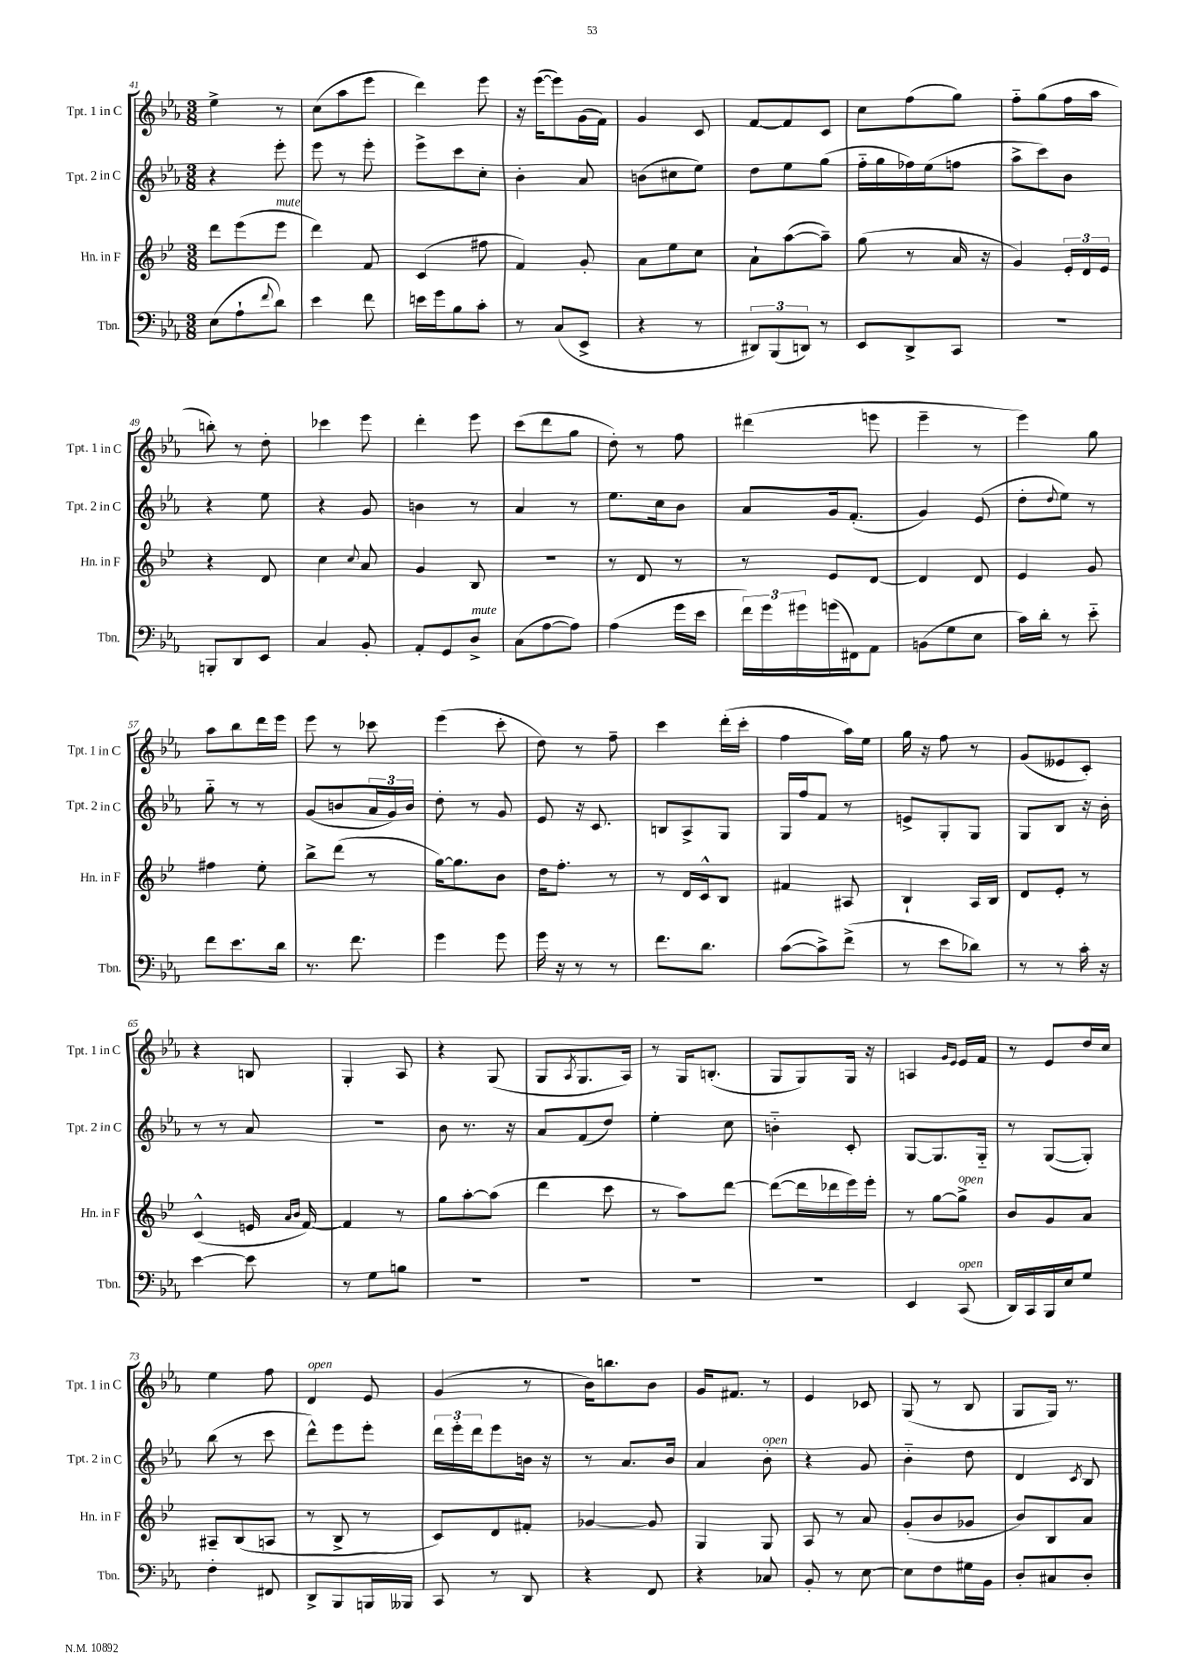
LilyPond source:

<<
\new StaffGroup <<
\new Staff = "s0" \with { instrumentName = "Tpt. 1 in C" shortInstrumentName = "Tpt. 1 in C" } {
    \clef treble \key ees \major \numericTimeSignature \time 3/8
    ees''4-> r8 |
    c''8( aes''8 ees'''8 |
    d'''4) ees'''8 |
    r16 ees'''16~( ees'''8) g'16( f'16) |
    g'4 c'8 |
    f'8~ f'8 c'8 |
    c''8 f''8( g''8) |
    f''8-_ g''8( f''16 aes''16 |
    b''8-.) r8 d''8-. |
    ces'''4 ees'''8 |
    d'''4-. ees'''8 |
    c'''8( d'''8 g''8 |
    d''8-.) r8 f''8 |
    dis'''4( e'''8 |
    ees'''4-- r8 |
    ees'''4) g''8 |
    aes''8 bes''8 d'''16 ees'''16 |
    ees'''8 r8 ces'''8 |
    ees'''4( c'''8-. |
    d''8) r8 f''8-- |
    c'''4 d'''16-.( c'''16-. |
    f''4 aes''16) ees''16 |
    g''16 r16 f''8 r8 |
    g'8( eeses'8 c'8-.) |
    r4 b8 |
    g4-. aes8 |
    r4 g8( |
    g8 \acciaccatura { aes8 } g8. aes16) |
    r8 g16 b8.-.( |
    g8 g8) g16 r16 |
    a4 \grace { g'16 ees'16 } ees'16 f'16 |
    r8 ees'8 d''16 c''16 |
    ees''4 f''8 |
    d'4^\markup { \italic "open" } ees'8 |
    g'4( r8 |
    bes'16) b''8. bes'8 |
    g'16 fis'8. r8 |
    ees'4 ces'8 |
    g8( r8 bes8 |
    g8 g16) r8. \bar "|." |
}
\new Staff = "s1" \with { instrumentName = "Tpt. 2 in C" shortInstrumentName = "Tpt. 2 in C" } {
    \clef treble \key ees \major \numericTimeSignature \time 3/8
    r4 ees'''8-. |
    ees'''8 r8 ees'''8-. |
    ees'''8-> c'''8 c''8-. |
    bes'4-. aes'8 |
    b'8( cis''8 ees''8) |
    d''8 ees''8 g''8( |
    f''16-_ g''16 fes''16) ees''16( f''8 |
    aes''8-> c'''8) bes'8 |
    r4 ees''8 |
    r4 g'8 |
    b'4 r8 |
    aes'4 r8 |
    ees''8. c''16 bes'8 |
    aes'8 g'16 f'8.-.( |
    g'4) ees'8( |
    d''8-. \appoggiatura { d''8 } ees''8) r8 |
    g''8-_ r8 r8 |
    g'8( b'8 \tuplet 3/2 { aes'16 g'16) b'16 } |
    d''8-. r8 g'8 |
    ees'8 r16 c'8. |
    b8 aes8-> g8 |
    g16 f''16 f'8 r8 |
    e'8-> g8-. g8 |
    g8 bes8 r16 bes'16-. |
    r8 r8 aes'8 |
    R4. |
    bes'8 r8. r16 |
    aes'8 f'8( d''8) |
    ees''4-. c''8 |
    b'4-_ c'8-. |
    g8~ g8. g16-_ |
    r8 g8~( g8-.) |
    bes''8( r8 c'''8 |
    d'''8-^) ees'''8 ees'''8-. |
    \tuplet 3/2 { d'''16 ees'''16-. d'''16 } ees'''8 b'16 r16 |
    r8 aes'8. bes'16 |
    aes'4 bes'8-.^\markup { \italic "open" } |
    r4 g'8 |
    bes'4-_ d''8 |
    d'4 \acciaccatura { c'8 } bes8 \bar "|." |
}
\new Staff = "s2" \with { instrumentName = "Hn. in F" shortInstrumentName = "Hn. in F" } {
    \clef treble \key bes \major \numericTimeSignature \time 3/8
    d'''8 ees'''8( ees'''8^\markup { \italic "mute" } |
    d'''4) f'8 |
    c'4( fis''8 |
    f'4) g'8-. |
    a'8 ees''8 c''8 |
    a'8-! a''8~( a''8--) |
    g''8( r8 a'16 r16 |
    g'4) \tuplet 3/2 { ees'16-. d'16 ees'16 } |
    r4 d'8 |
    c''4 \appoggiatura { c''8 } a'8 |
    g'4 bes8 |
    R4. |
    r8 d'8 r8 |
    r8 ees'8 d'8~ |
    d'4 d'8 |
    ees'4 g'8 |
    fis''4 ees''8-. |
    bes''8-> d'''8( r8 |
    g''16~) g''8. bes'8 |
    d''16 f''8.-. r8 |
    r8 d'16 c'16-^ bes8 |
    fis'4 ais8 |
    bes4-! a16 bes16 |
    d'8 ees'8-. r8 |
    c'4-^( e'16 \grace { a'16 bes'16 } f'16~) |
    f'4 r8 |
    g''8 a''8~-. a''8( |
    d'''4 c'''8 |
    r8 a''8) d'''8~ |
    d'''8~( d'''16 des'''16 ees'''16) ees'''16-. |
    r8 g''8~ g''8->^\markup { \italic "open" } |
    bes'8 g'8 a'8 |
    ais8-- bes8( a8 |
    r8 bes8-> r8 |
    c'8) d'8 fis'8-. |
    ges'4~ ges'8 |
    g4 g8 |
    a8 r8 a'8 |
    g'8-.( bes'8 ges'8 |
    bes'8) bes8 a'8 \bar "|." |
}
\new Staff = "s3" \with { instrumentName = "Tbn." shortInstrumentName = "Tbn." } {
    \clef bass \key ees \major \numericTimeSignature \time 3/8
    ees8( aes8-! \appoggiatura { f'8 } d'8) |
    ees'4 f'8 |
    e'16 g'16 bes8 c'8-. |
    r8 c8( ees,8-> |
    r4 r8 |
    \tuplet 3/2 { dis,8) bes,,8( d,8) } r8 |
    ees,8 d,8-> c,8 |
    R4. |
    b,,8-. d,8 ees,8 |
    c4 bes,8-. |
    aes,8-. g,8 d8->^\markup { \italic "mute" } |
    c8( aes8~ aes8) |
    aes4( g'16 ees'16 |
    \tuplet 3/2 { f'16) g'16 gis'16 } g'16( fis,16) aes,8 |
    b,8( g8 ees8 |
    c'16) d'16-. r8 ees'8-_ |
    f'8 ees'8. d'16 |
    r8. f'8. |
    g'4 g'8 |
    g'16 r16 r8 r8 |
    f'8. d'8. |
    c'8~( c'8->) f'8->( |
    r8 ees'8 des'8) |
    r8 r8 c'16-. r16 |
    ees'4~ ees'8 |
    r8 g8 b8 |
    R4. |
    R4. |
    R4. |
    R4. |
    ees,4 c,8^\markup { \italic "open" }( |
    d,16) c,16 bes,,16 ees16 g8 |
    f4-. fis,8 |
    d,8-> bes,,8 b,,16 beses,,16 |
    c,8 r8 d,8 |
    r4 f,8 |
    r4 ces8 |
    bes,8-. r8 ees8~ |
    ees8 f8 gis16 bes,16 |
    d8-. cis8 d8-. \bar "|." |
}
>>
>>
\layout { \context { \Score currentBarNumber = #41 } }
